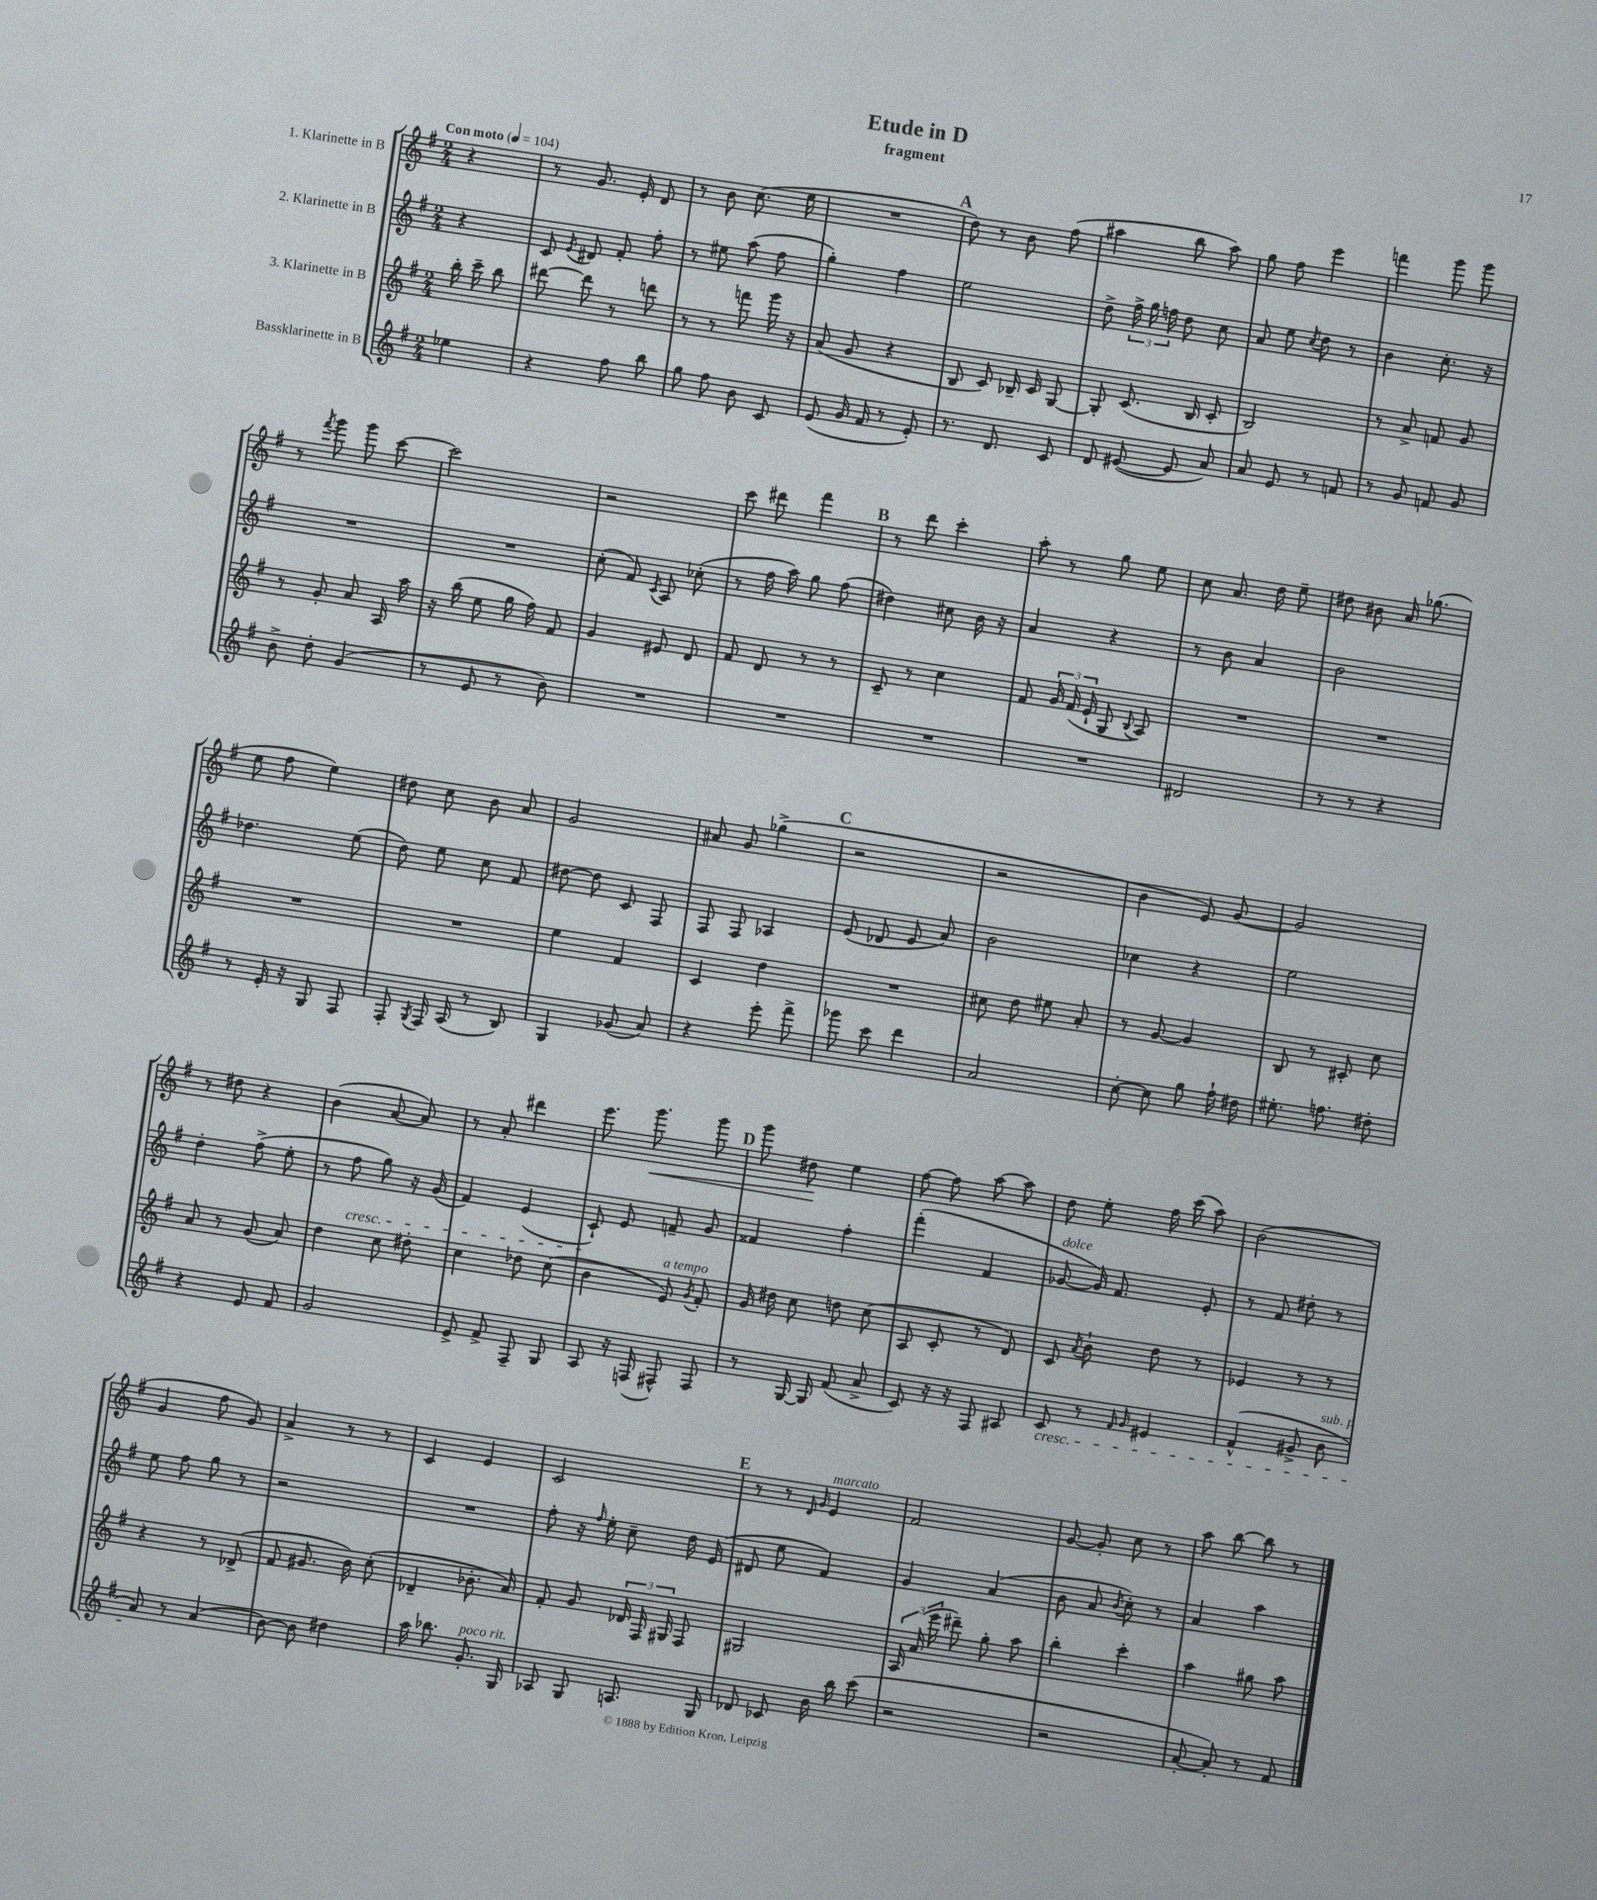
\header { title = "Etude in D" subtitle = "fragment" }
<<
\new StaffGroup <<
\new Staff = "s0" \with { instrumentName = "1. Klarinette in B" } {
    \clef treble \key g \major \numericTimeSignature \time 2/4 \partial 4 \tempo "Con moto" 4 = 104
    \autoBeamOff r4 |
    r8 g'8. e'16-. d'8 |
    r8 b'8 c''8.( e''16 |
    R2 |
    \mark \markup { \bold "A" } d''8) r8 b'8 fis''8( |
    ais''4 b''8 ais''8) |
    g''8 fis''8 e'''4 |
    f'''4 g'''8 g'''8 |
    r8 \acciaccatura { fis'''8 } g'''8 g'''8 c'''8~ |
    c'''2 |
    r2 |
    c'''8 dis'''8 fis'''4 |
    \mark \markup { \bold "B" } r8 d'''8 c'''4-. |
    a''8-. r8 g''8 e''8 |
    c''8 a'8. d''16 e''8-- |
    dis''8 bis'8 a'16 ges''8.( |
    e''8 fis''8 e''4) |
    dis''8 c''8 b'8 a'8 |
    g'2 |
    ais'8 g'8 ges''4->( |
    \mark \markup { \bold "C" } r2 |
    r2 |
    b'4 e'8) g'8~ |
    g'2 |
    r8 dis''8 r4 |
    b'4( a'8~ a'8) |
    r8 a'8-. dis'''4 |
    e'''8. g'''8.\< g'''8 |
    \mark \markup { \bold "D" } g'''8 dis''8\! e''4 |
    fis''8~ fis''8 a''8~ a''8 |
    d''8 e''8-. fis''16 c'''16( a''8) |
    b'2( |
    g'4 fis''8 g'8) |
    a'4-> r8 r8 |
    c'4 e'4 |
    c'2 |
    \mark \markup { \bold "E" } r8 r8 \grace { d'16 g'16 } e'4^\markup { \italic "marcato" } |
    fis'2 |
    g'8~ g'8-. c''8 r8 |
    a''8 b''8~ b''8 r8 \bar "|." |
}
\new Staff = "s1" \with { instrumentName = "2. Klarinette in B" } {
    \clef treble \key g \major \numericTimeSignature \time 2/4 \partial 4
    \autoBeamOff r4 |
    c'8 \acciaccatura { e'8 } dis'8 fis'8-. fis''8-. |
    r8 eis''8 a''8( fis''8 |
    g''4-.) fis''4 |
    \mark \markup { \bold "A" } e''2 |
    d''8-> \tuplet 3/2 { fis''16-> g''16 f''16 } d''8 c''8 |
    a'8 e''8 \acciaccatura { c''8 } d''8 r8 |
    b'4 c''8.-. r16 |
    R2 |
    R2 |
    c''8-.( fis'8) \acciaccatura { c'8 } a8 ces''8-.( |
    r8 fis''16 a''16) g''8 fis''8( |
    \mark \markup { \bold "B" } dis''4) cis''8 b'16 r16 |
    a'4 r4 |
    r8 b'8 a'4 |
    b'2 |
    des''4. e''8( |
    d''8) e''8 c''8 fis'8 |
    dis''8~ dis''8 c'8 fis8 |
    fis8 fis8 aes4 |
    \mark \markup { \bold "C" } e'8( des'8 e'8 a'8) |
    b'2 |
    ces''4 r4 |
    e''2 |
    d''4-. fis''8->( e''8-. |
    r8 fis''8\cresc g''8) r16 g'16( |
    fis'4) e'4( |
    c'8-!\!) e'8 f'8-- g'8 |
    \mark \markup { \bold "D" } fisis'4 fis''4-. |
    fis'''4-.( fis'4 |
    ges'8~^\markup { \italic "dolce" } ges'16) fis'8. e'8-. |
    r8 fis'8 dis''8-. r8 |
    e''8 fis''8 g''8 r8 |
    r2 |
    R2 |
    fis''8-. r16 \grace { fis''16 } e''16-. c''8-- d''16 e'16( |
    \mark \markup { \bold "E" } dis'8 e''8 fis'4) |
    g'4 a'4( |
    b'8 a'8 \acciaccatura { b'8 } c''8-.) r8 |
    a'4 a''4 \bar "|." |
}
\new Staff = "s2" \with { instrumentName = "3. Klarinette in B" } {
    \clef treble \key g \major \numericTimeSignature \time 2/4 \partial 4
    \autoBeamOff b''16-. c'''16-- b''8 |
    dis'''8~ dis'''8 r8 d'''8 |
    r8 r8 f'''8 g'''16 r16 |
    a'8( g'8 r4 |
    \mark \markup { \bold "A" } b8 c'8) bes16-- c'16 g8~ |
    g8-. c'8.( b16 c'8-. |
    b2) |
    r8 a'8-> f'8 g'8 |
    r8 g'8-. a'8 a16 a''16 |
    r16 b''16( e''8 g''16 fis''16) fis'8 |
    g'4 eis'8 d'8 |
    fis'8 d'8 r8 r8 |
    \mark \markup { \bold "B" } c'8-- r8 c''4 |
    fis'8 \tuplet 3/2 { g'16 fis'16( e'16-! } g8 \appoggiatura { b8 } a8) |
    R2 |
    R2 |
    R2 |
    R2 |
    e''4 fis'4 |
    c'4 d''4 |
    \mark \markup { \bold "C" } R2 |
    cis''8 d''8 eis''8 a'8-. |
    r8 g'8~ g'4 |
    b8 r8 cis'8-. c''8 |
    a'8 r8 g'8( a'8) |
    d''4 c''8 dis''8-. |
    c''4 des''8 c''8( |
    b'4 e'8^\markup { \italic "a tempo" }) \acciaccatura { g'8 } fis'8-. |
    \mark \markup { \bold "D" } g'16 dis''16 c''8 d''8 c''8( |
    a8 c'8-. r8 d'8) |
    c'8 \acciaccatura { a'8 } b'8-! d''8 r8 |
    ees'4 r8 r8 |
    r4 r8 des'8->( |
    fis'8 gis'8. b'16) c''8-.( |
    des'4-- bes'8.-. a'16) |
    fis'8-. g'8 \tuplet 3/2 { des'16 fis16 gis16 } fis8 |
    \mark \markup { \bold "E" } gis2 |
    \tuplet 3/2 { a16 a'16( e'''16 } dis'''8--) g''8-. a''8 |
    b''4-. c'''4-. |
    a''4 gis''8 a''8 \bar "|." |
}
\new Staff = "s3" \with { instrumentName = "Bassklarinette in B" } {
    \clef treble \key g \major \numericTimeSignature \time 2/4 \partial 4
    \autoBeamOff ees''4 |
    r4 fis''8 b''8 |
    g''8 fis''8 b'8 c'8 |
    e'8( g'16 fis'16 r8 e'8-.) |
    \mark \markup { \bold "A" } r8. d'8. c'8 |
    d'8 eis'8~( eis'8 a'8) |
    a'8 e'8 r8 f'8 |
    r8 g'8 f'8 g'8 |
    b'8-> d''8-. g'4( |
    r8 e'8 r8 b'8) |
    R2 |
    R2 |
    \mark \markup { \bold "B" } R2 |
    R2 |
    dis'2 |
    r8 r8 r4 |
    r8 e'16-. r16 g8 fis8 |
    fis8-. \acciaccatura { g8 } fis16 a16( r8 b8) |
    g4 ges'8( a'8) |
    r4 e'''8-. fis'''8-> |
    \mark \markup { \bold "C" } ges'''8 c'''8 d'''4 |
    a'2 |
    c''8~-. c''8 g''8 fis''16-! dis''16 |
    eis''8.-. f''8. dis''8-. |
    r4 e'8 fis'8 |
    g'2 |
    e'8-> fis'8-> fis8-- g8 |
    a8 r16 f16( fis8-^) fis8 |
    \mark \markup { \bold "D" } r8 g16~ g16 fis'8( a'8-> |
    c'8) r16 r16 fis8 ais8 |
    c'8\cresc r8 \grace { fis'16 g'16 } eis'4 |
    fis'4-^( gis'8-> b'8^\markup { \italic "sub. p" } |
    a'8\!) r8 a'4( |
    b'8~) b'8 dis''4 |
    a''16 bes''8. g'8.-.^\markup { \italic "poco rit." } g16 |
    aes8 g8 a8. g16 |
    \mark \markup { \bold "E" } des'8 ces'8 b'16 b''16 c'''8( |
    r2 |
    r2 |
    a'8~-. a'8-.) r8 fis'8 \bar "|." |
}
>>
>>
\layout { \context { \Score \remove "Bar_number_engraver" } }
